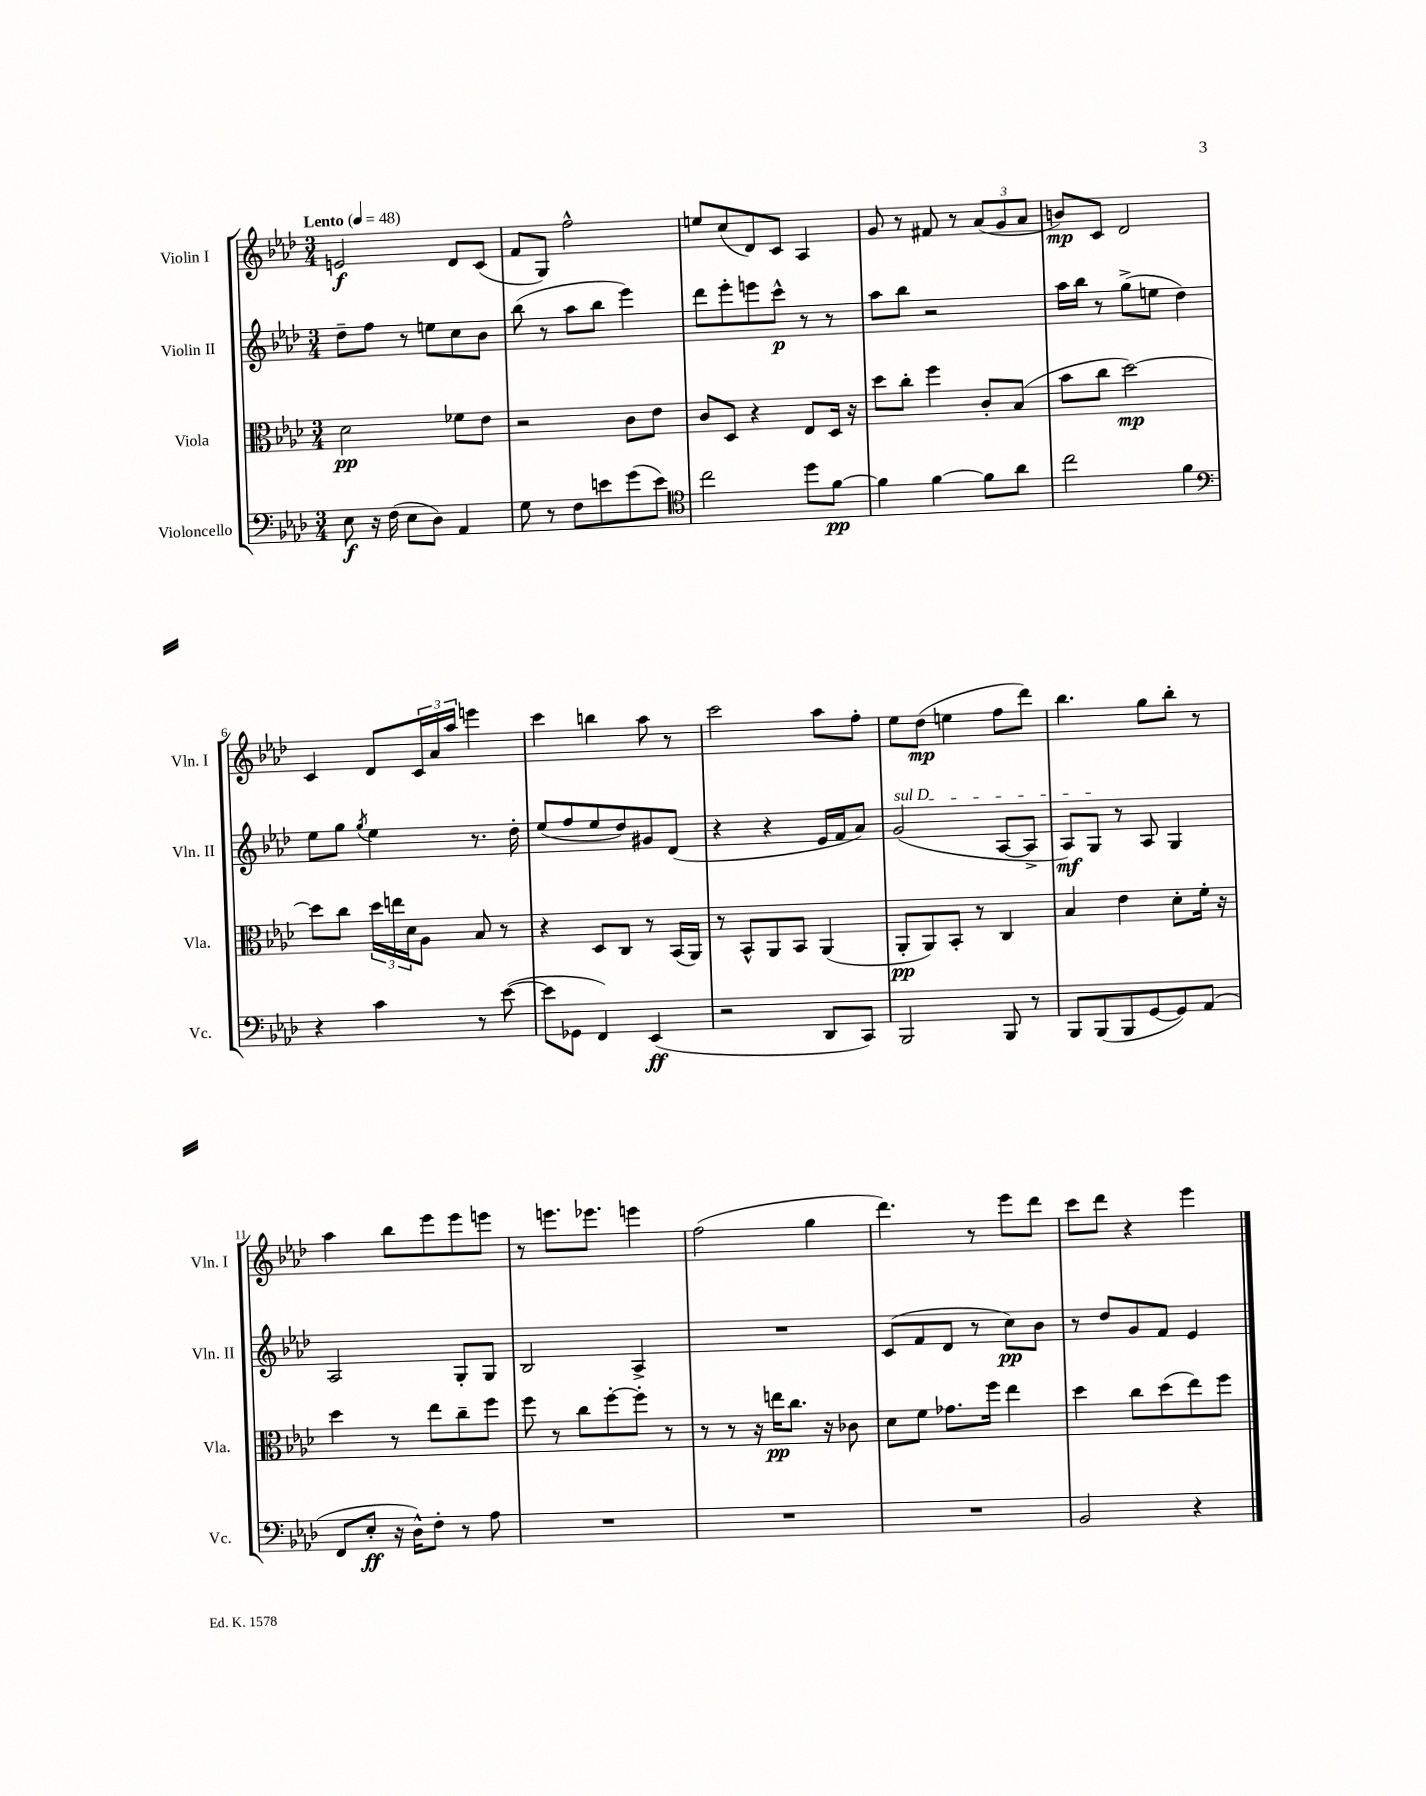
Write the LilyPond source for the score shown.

<<
\new StaffGroup <<
\new Staff = "s0" \with { instrumentName = "Violin I" shortInstrumentName = "Vln. I" } {
    \clef treble \key aes \major \numericTimeSignature \time 3/4 \tempo "Lento" 4 = 48
    e'2\f des'8 c'8( |
    f'8 g8) f''2-^ |
    e''8 c''8( des'8) c'8 aes4 |
    g'8 r8 fis'8 r8 \tuplet 3/2 { aes'8( g'8 aes'8 } |
    b'8\mp) c'8 des'2 |
    c'4 des'8 \tuplet 3/2 { c'16 aes'16 aes''16 } e'''4 |
    c'''4 b''4 aes''8 r8 |
    c'''2 aes''8 f''8-. |
    ees''8 des''8\mp( e''4 f''8 des'''8) |
    bes''4. g''8 bes''8-. r8 |
    aes''4 bes''8 ees'''8 ees'''8 e'''8 |
    r8 e'''8. ees'''8. e'''4 |
    f''2( g''4 |
    des'''4.) r8 ees'''8 des'''8 |
    c'''8 des'''8 r4 ees'''4 \bar "|." |
}
\new Staff = "s1" \with { instrumentName = "Violin II" shortInstrumentName = "Vln. II" } {
    \clef treble \key aes \major \numericTimeSignature \time 3/4
    des''8-- f''8 r8 e''8 c''8 bes'8 |
    bes''8( r8 aes''8 bes''8 ees'''4) |
    des'''8 ees'''8-. e'''8 c'''8-^\p r8 r8 |
    aes''8 bes''8 r2 |
    aes''16 bes''16 r8 g''8->( e''8 des''4) |
    ees''8 g''8 \acciaccatura { g''8 } ees''4 r8. des''16-. |
    ees''8( f''8 ees''8 des''8) gis'8 des'8( |
    r4 r4 ees'16 f'16 aes'8) |
    \once \override TextSpanner.bound-details.left.text = \markup { \italic "sul D" } g'2\startTextSpan( aes8~ aes8-> |
    aes8\mf) g8\stopTextSpan r8 aes8 g4 |
    aes2 g8-. g8 |
    bes2 aes4-> |
    R2. |
    c'8( f'8 des'8 r8 c''8\pp) bes'8 |
    r8 des''8 g'8 f'8 ees'4 \bar "|." |
}
\new Staff = "s2" \with { instrumentName = "Viola" shortInstrumentName = "Vla." } {
    \clef alto \key aes \major \numericTimeSignature \time 3/4
    des'2\pp fes'8 ees'8 |
    r2 c'8 ees'8 |
    c'8 des8 r4 ees8 des16 r16 |
    des''8 c''8-. f''4 c'8-. bes8( |
    bes'8 c''8 des''2~\mp) |
    des''8 c''8 \tuplet 3/2 { des''16 e''16 des'16 } aes8 bes8 r8 |
    r4 des8 c8 r8 bes,16( aes,16) |
    r8 bes,8-^ aes,8 bes,8 aes,4( |
    aes,8-.\pp aes,8) bes,8-. r8 c4 |
    bes4 ees'4 des'8-. f'16-. r16 |
    des''4 r8 ees''8 c''8-- f''8 |
    f''8 r8 c''8 f''8~-. f''8-. r8 |
    r8 r8 r16 e''16\pp c''8. r16 ces'8 |
    des'8 f'8 ges'8. f''16 ees''4 |
    des''4 c''8 des''8( ees''8) f''8 \bar "|." |
}
\new Staff = "s3" \with { instrumentName = "Violoncello" shortInstrumentName = "Vc." } {
    \clef bass \key aes \major \numericTimeSignature \time 3/4
    ees8\f r16 f16( ees8 des8) aes,4 |
    g8 r8 f8 e'8 g'8( e'8) |
    \clef tenor c''2 des''8 f'8~\pp |
    f'4 f'4~ f'8 aes'8 |
    c''2 f'4 |
    \clef bass r4 c'4 r8 ees'8~( |
    ees'8 ges,8 f,4) ees,4\ff( |
    r2 des,8 c,8) |
    bes,,2 bes,,8 r8 |
    bes,,8 bes,,8( bes,,8 g,8~ g,8) aes,8( |
    f,8 ees8-.\ff r16 des16-^) f8-. r8 aes8 |
    R2. |
    R2. |
    R2. |
    bes,2 r4 \bar "|." |
}
>>
>>
